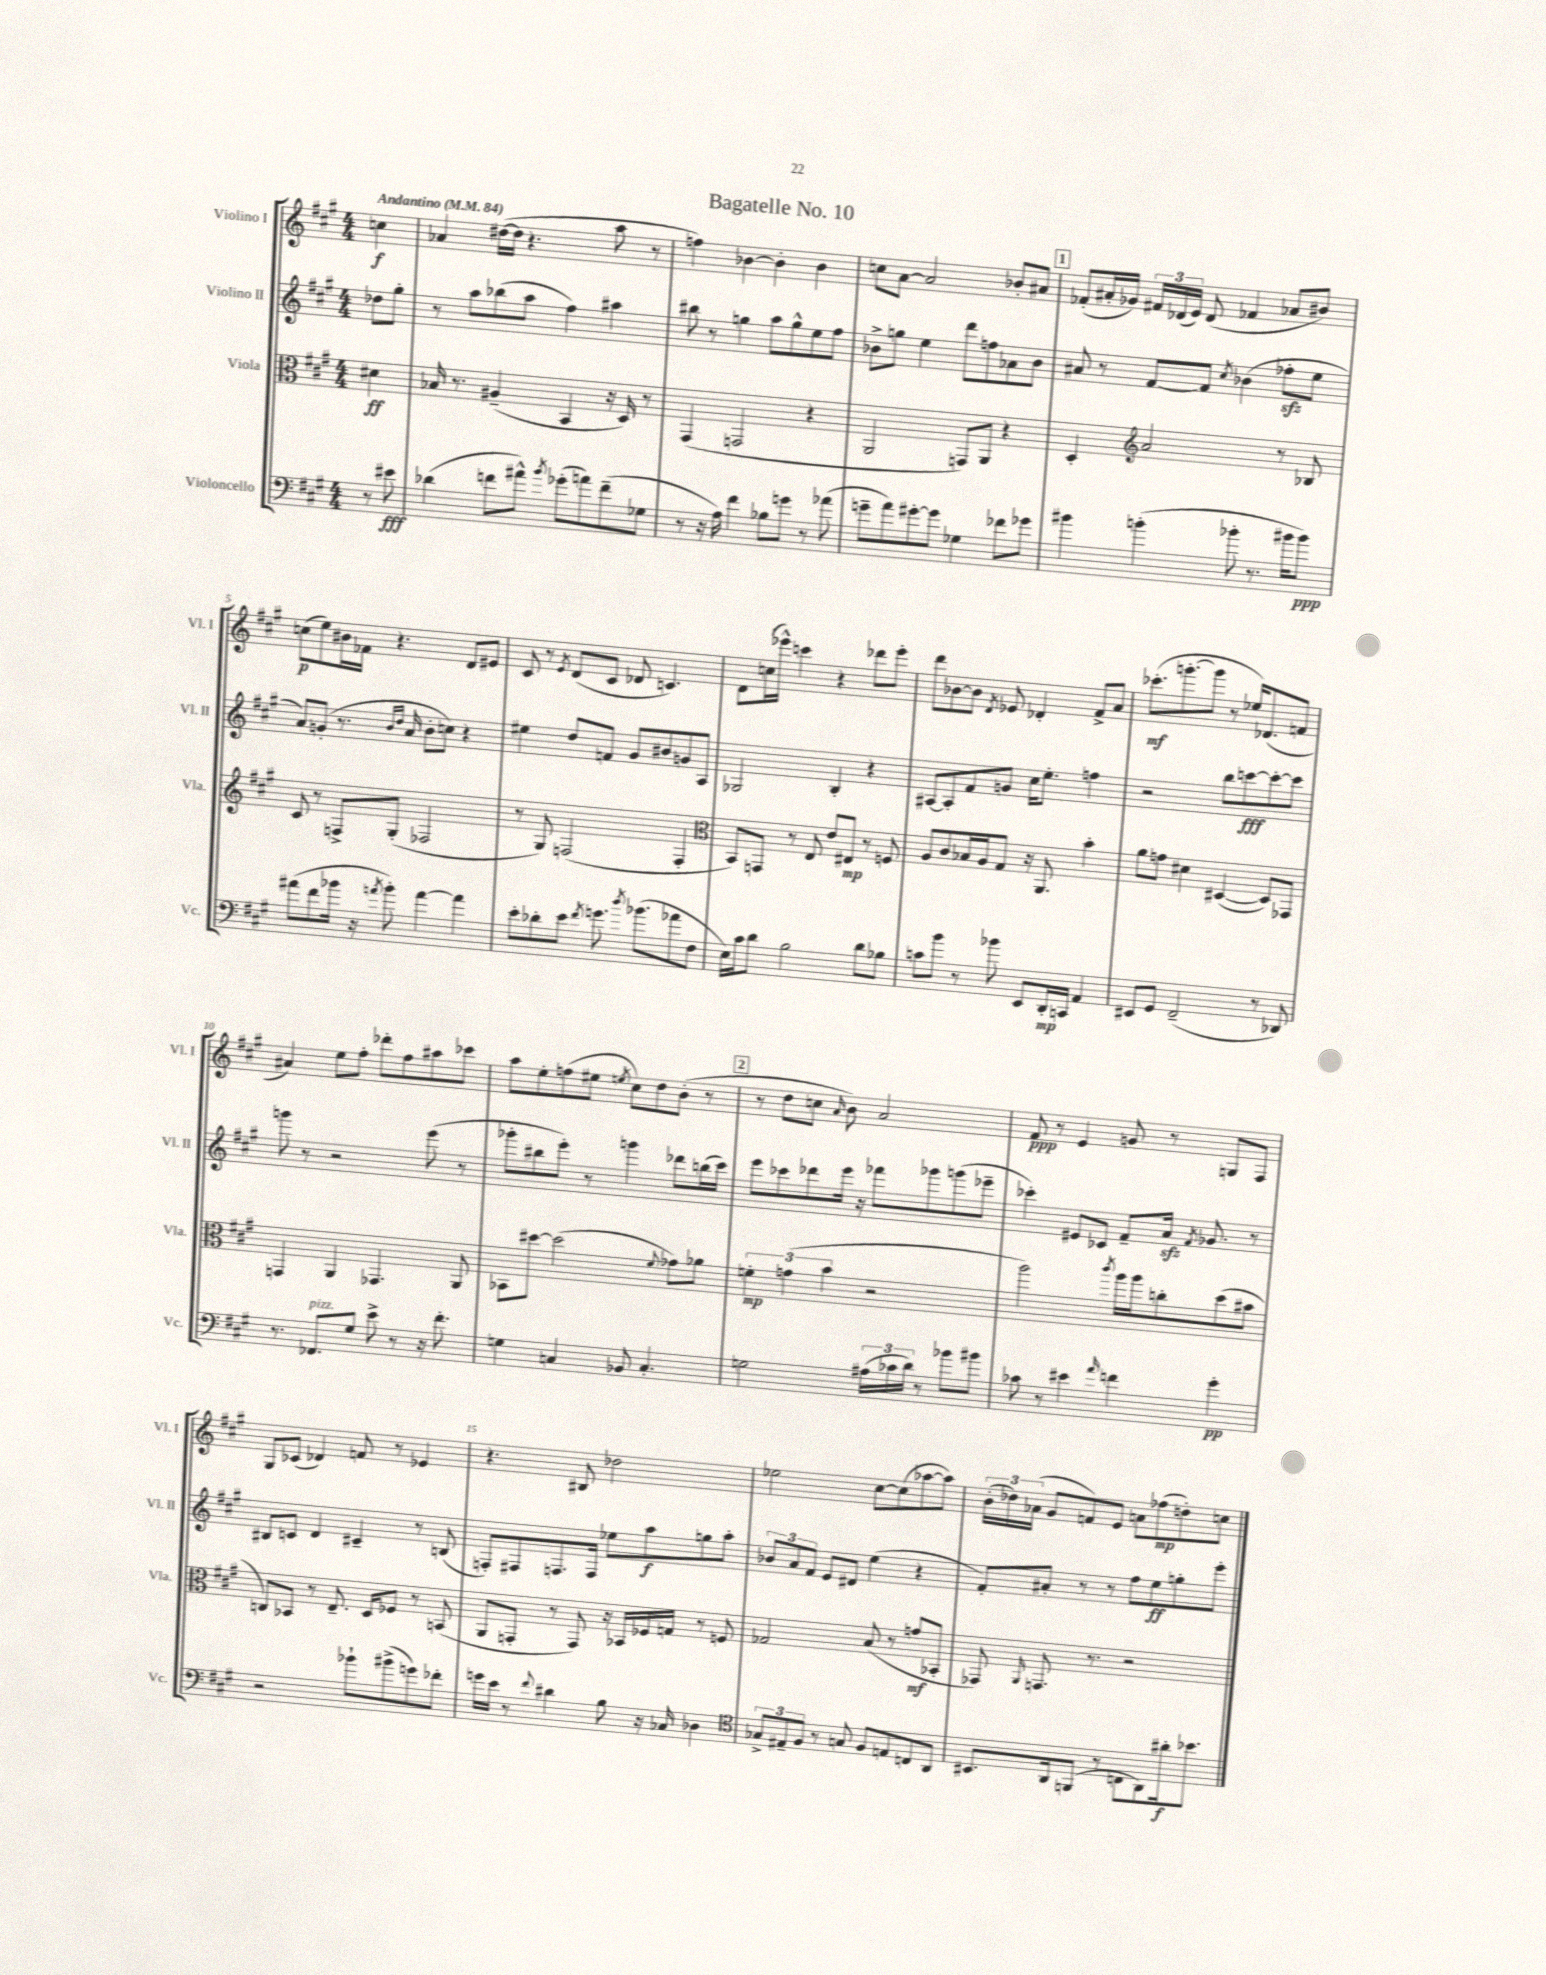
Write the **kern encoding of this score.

**kern	**kern	**kern	**kern
*staff4	*staff3	*staff2	*staff1
*clefF4	*clefC3	*clefG2	*clefG2
*k[f#c#g#]	*k[f#c#g#]	*k[f#c#g#]	*k[f#c#g#]
*M4/4	*M4/4	*M4/4	*M4/4
*MM84	*MM84	*MM84	*MM84
8r	4d#	8dd-	4cc
8e#	.	8gg#'	.
=	=	=	=
(4d-	16B-	8r	4a-
.	8.r	.	.
.	.	8aa	.
8f	(4A#~	(8bb-	([16dd#
.	.	.	16dd#]
8a#^^)	.	8aa	4.r
8qb	.	.	.
(8g-'	4BB	4ff#)	.
8a)	.	.	.
(8f~	16r	4aa#	8aa
.	16D)	.	.
8G-	8r	.	8r
=	=	=	=
8r	(4GG#	8bb#	4ff)
16r	.	8r	.
16A)	.	.	.
4f#	2GG	4gg	[4b-
8B-	.	8aa	4b-']
8g	.	8gg^^	.
8r	4r	8ee	4b-
(8a-	.	8ff#	.
=	=	=	=
8g~	2AA	8b-^	8cc
8a)	.	8gg	[8a
[8g#'	.	4ee	2a]
8g#]	.	.	.
4G-	8GG)	8ddd	.
.	8AA	8ff	.
8f-	4r	8a-	8b-'
8g-	.	8b-	8a#
=	=	=	=
4b#	4D'	8a#	(8f-'
.	.	8r	16a#'
.	.	.	16g-)
*	*clefG2	*	*
(4b'	2a	[8f#	24f#
.	.	.	(24d-
.	.	.	24e)
.	.	8f#]	(8d-
.	.	8qcc#	.
8b-'	.	(4b-	4f-
8.r	.	.	.
.	8r	8ff-'	8a-
16b#	.	.	.
8b#)	8B-	8ee	8b#)
=	=	=	=
(8a#	8c#	8a)	(8cc
8f#	8r	(8g'	8ee)
16b-	8F^	8.r	16b#
16r	.	.	16f-
8qa	.	.	.
8b-')	(8G#'	.	4.r
.	.	16qqb	.
.	.	16qqdd	.
.	.	16a	.
[4a	2F-	8b'	.
.	.	8cc)	.
4a]	.	4r	8d
.	.	.	8e#
=	=	=	=
8e'	8r	4ee#	8c#
8d-'	8G#)	.	8r
.	.	.	8qe
8e	(2F	8dd	(8d
8qf#	.	.	.
8.g	.	8f	8c#
.	.	8g#	8d-
8qdd	.	.	.
(8.b-	.	.	.
.	.	8b#	4.c)
8a-	4F'	8g	.
8F#	.	8A	.
=	=	=	=
*	*clefC3	*	*
16E)	8BB)	2G-	8d
16c#	.	.	.
8d	8GG	.	(16cc
.	.	.	16eee-^^)
2B	8r	.	4ccc
.	8E	.	.
.	8e	4B'	4r
.	8E#	.	.
8d	8r	4r	8ddd-
8B-	8F	.	8eee-'
=	=	=	=
8c	8A	[8A#	8ddd
8b	8c#	8A#']	[8b-
8r	16B-	8f#	8b-]
.	16A	.	.
.	.	.	8qd
8b-	8G#	8g	8e-
8EE	16r	16cc#	4d-'
.	8.AA	8.ee'	.
16DD'	.	.	.
16CC	.	.	.
4AA	4b'	4ff	8f#^
.	.	.	8a
=	=	=	=
8EE#	8a	2r	(8.ccc-'
8GG#	8g	.	.
.	.	.	[8.ggg'
(2FF#~	4d#	.	.
.	.	.	8ggg]
.	([4D#	8bb	8r
.	.	[8ccc	16ee-)
.	.	.	(8.d-
8r	8D#])	8ccc'_	.
8DD-)	8GG-	8ccc]	8f
=	=	=	=
8.r	4GG	8ggg	4a#)
.	.	8r	.
8.FF-	.	.	.
.	4AA	2r	8ee
8G#	.	.	8ff#'
8e^	4.GG-	.	8ddd-'
8r	.	.	8ff#
16r	.	(8eee	8aa#
8.f#'	.	.	.
.	8AA	8r	8ccc-
=	=	=	=
4G	8BB-	8ggg-'	8aa
.	[8dd#	8bb#	8ee'
4C	(2dd#]	8eee')	(8ff
.	.	8r	8ee#
.	.	.	8qee
8BB-	.	4ggg	8cc#)
4.C'	.	.	8dd
.	8qqf#	.	.
.	8g-)	8ddd-	(8b'
.	8a-	(16bb	8r
.	.	16ccc#)	.
=	=	=	=
2G	6f'	8eee	8r
.	.	8ccc-	8dd
.	(6g	.	.
.	.	8ddd-	8cc
.	6b	.	.
.	.	.	16qqa
.	.	16eee	8b)
.	.	16r	.
(24A#	2r	8fff-	2a
24c-	.	.	.
24d)	.	.	.
8r	.	8ggg-	.
8b-	.	(8ggg	.
8b#	.	8eee-~	.
=	=	=	=
8c-	2aa)	4ccc-')	8f#
8r	.	.	8r
4e#	.	8e#	4e
.	.	8c-	.
16qqa	8qccc#	.	.
4f	16aa	8f#~	8g
.	16aa	.	.
.	8cc'	16a	8r
.	.	8qf#	.
.	.	8.g-	.
4g#'	(8dd	.	8G
.	8b#	8r	8F#
=	=	=	=
2r	8C)	8B#	8G#
.	8BB-	8c	(8c-
.	8r	4d	4d-)
.	8.E~	.	.
8b-`	.	4c#~	8f
.	16D	.	.
(8b#^	8F-	.	8r
8g)	8r	8r	4e-
8f-'	(8BB	(8B	.
=	=	=	=
16g	8AA	8F')	4.r
16e	.	.	.
8r	8GG'	8F#	.
8qqf#	.	.	.
4d#	8r	8.F	.
.	8GG)	.	8B#
.	.	16F	.
8B	16r	8ee-	2dd-
.	16BB-	.	.
16r	16F-	8aa	.
16C-	16G	.	.
4D-	8r	8gg	.
.	8F	8aa'	.
=	=	=	=
*clefC4	*	*	*
12G-^	2G-	12b-	2ee-
12E#~	.	12a	.
12F#	.	12f#	.
8r	.	8e	.
8G	.	8d#	.
8F#	(8B	(4ee	[8cc#
8E	8r	.	(8cc#]
8C	8g	4r	[8aa-
8AA	8BB-'	.	8aa-])
=	=	=	=
8.BB#	8GG-)	8f#')	(24b'
.	.	.	24dd-)
.	.	.	(24a-
.	16qqAA	.	.
.	8.GG	8a#'	8g#
16AA	.	.	.
(8FF	.	8r	8f)
.	8.r	.	.
8r	.	8r	8e
8C	2r	8ff#	8a
8AA)	.	8ee	(8ff-
16a#'	.	8gg'	8dd')
8.b-	.	.	.
.	.	8eee'	8cc
==	==	==	==
*-	*-	*-	*-
